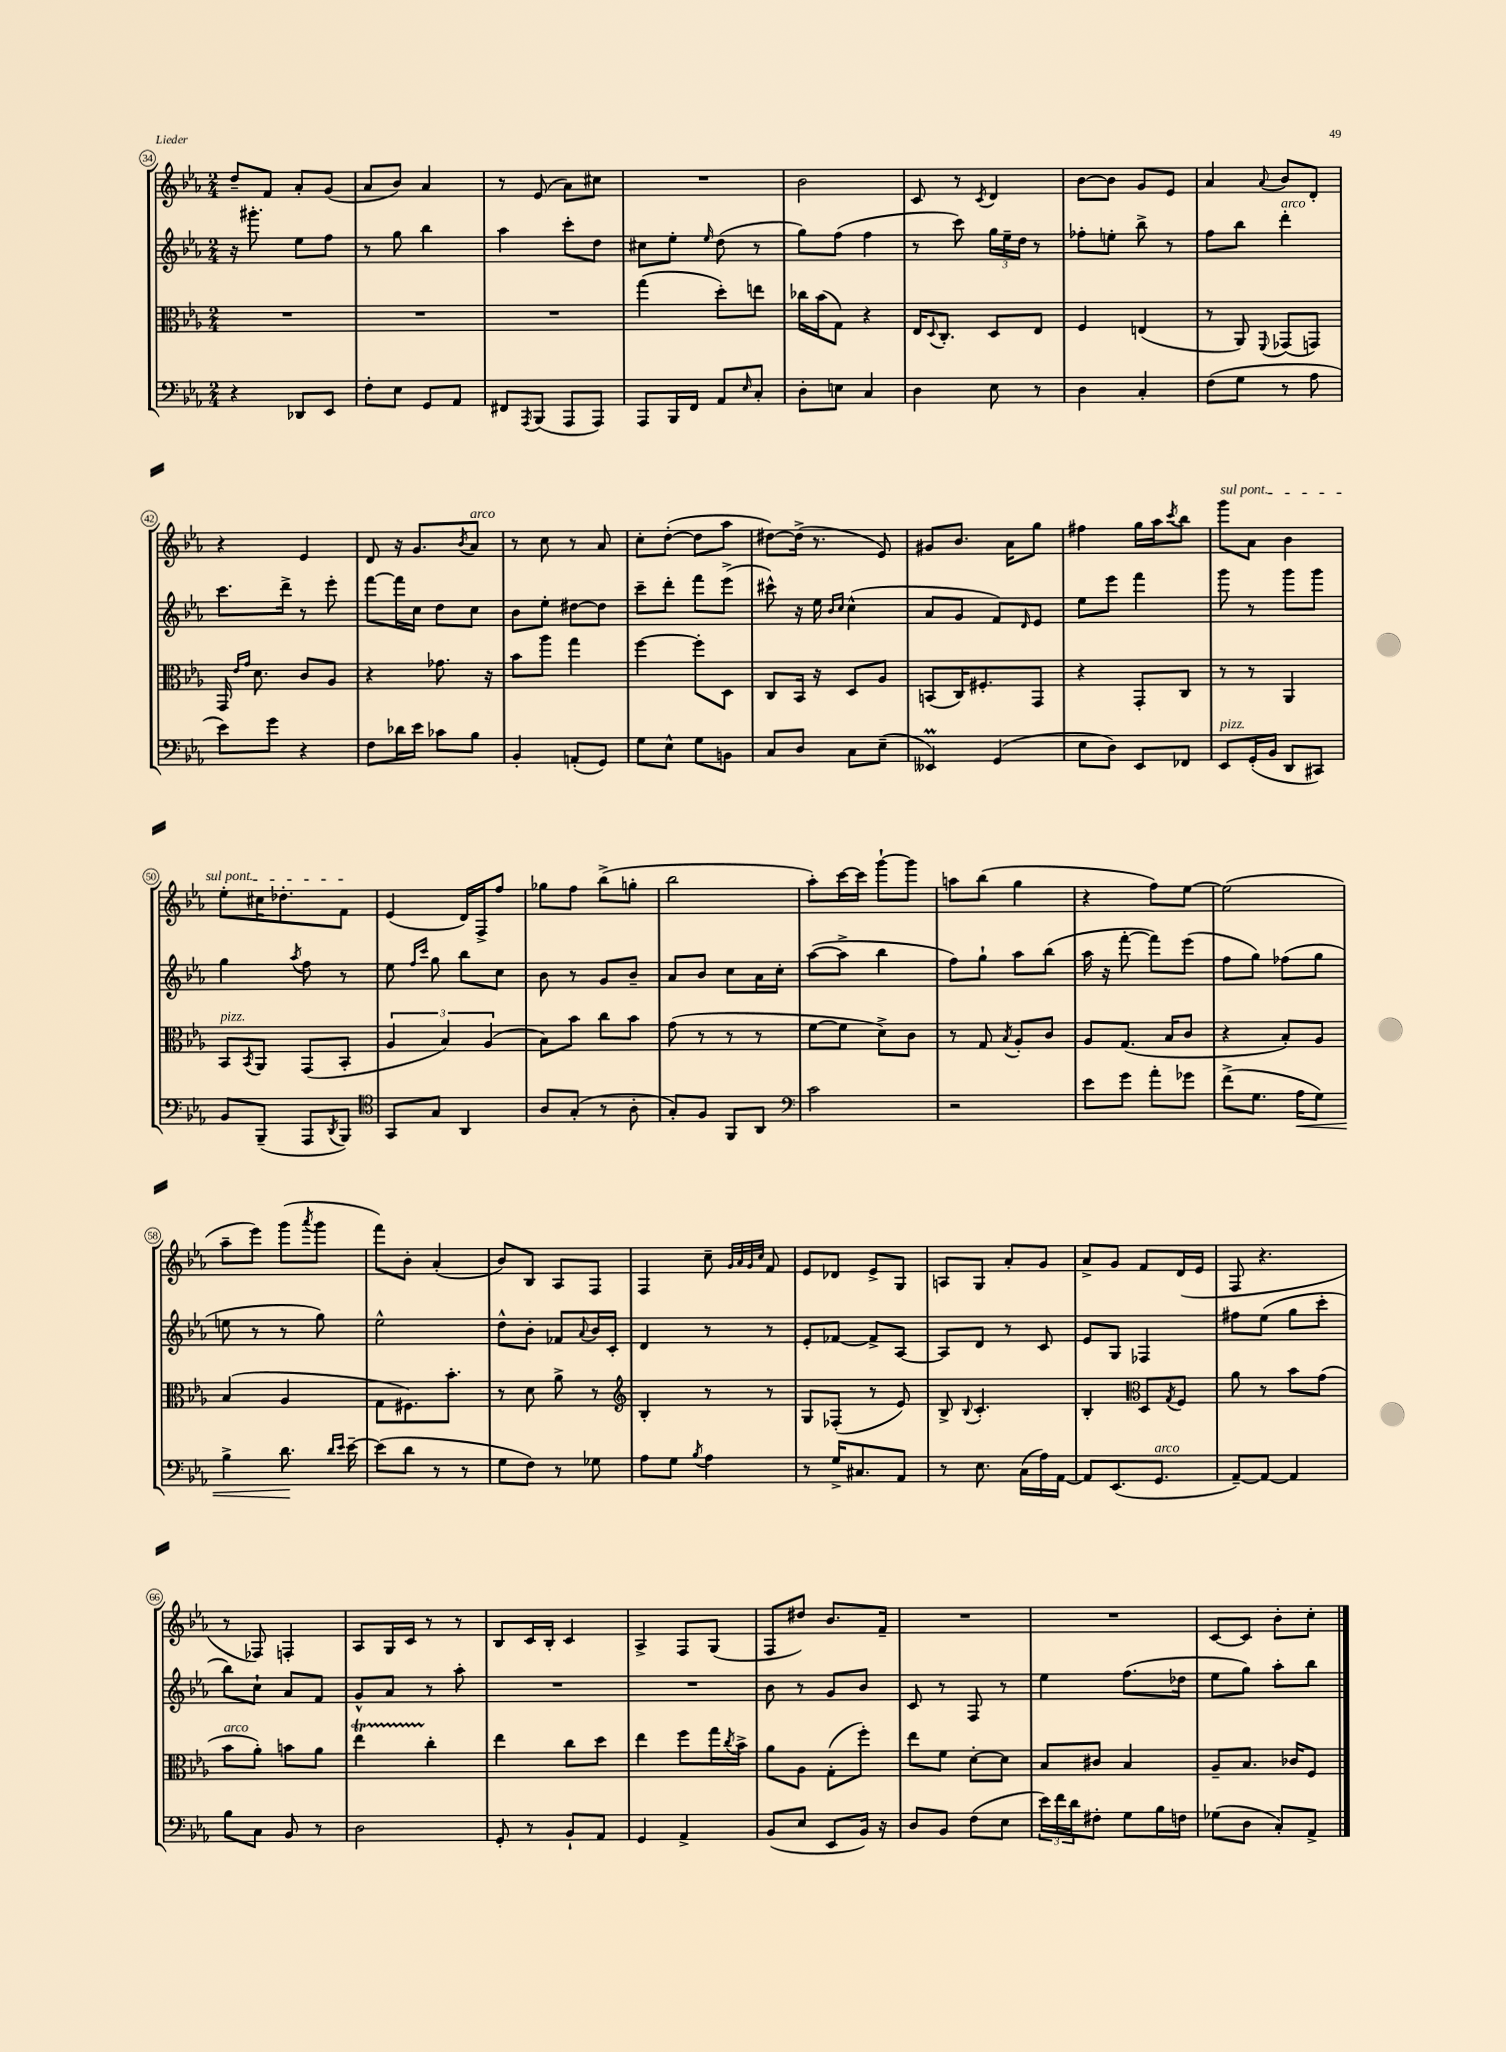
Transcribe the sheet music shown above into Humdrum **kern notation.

**kern	**dynam	**kern	**kern	**kern
*part4	*part4	*part3	*part2	*part1
*staff4	*staff4	*staff3	*staff2	*staff1
*clefF4	*	*clefC3	*clefG2	*clefG2
*k[b-e-a-]	*	*k[b-e-a-]	*k[b-e-a-]	*k[b-e-a-]
*M2/4	*	*M2/4	*M2/4	*M2/4
=34	=34	=34	=34	=34
4r	.	2r	16r	8dd~/L
.	.	.	8.ggg#X'\	.
.	.	.	.	8f/J
8DD-X/L	.	.	8ee-\L	8a-'/L
8EE-/J	.	.	8ff\J	(8g/J
=35	=35	=35	=35	=35
8F'\L	.	2r	8r	8a-/L
8E-\J	.	.	8gg\	8b-/J)
8GG/L	.	.	4bb-\	4a-/
8AA-/J	.	.	.	.
=36	=36	=36	=36	=36
8FF#X/L	.	2r	4aa-\	8r
8qAAA-/	.	.	.	.
(8BBB-/J	.	.	.	(8e-/
8AAA-/L	.	.	8ccc'\L	8a-\L)
8AAA-/J)	.	.	8dd\J	8cc#X\J
=37	=37	=37	=37	=37
8AAA-/L	.	(4gg\	8cc#X\L	2r
16BBB-/L	.	.	8ee-'\J	.
16FF/JJ	.	.	.	.
.	.	.	16qqee-/	.
8AA-/L	.	8dd'\L)	(8dd\	.
16qqE-/	.	.	.	.
8C'/J	.	8een\J	8r	.
=38	=38	=38	=38	=38
8D'\L	.	16cc-X\LL	8gg\L)	2b-\
.	.	(16b-\J	.	.
8En\J	.	8G\J)	(8ff\J	.
4C/	.	4r	4ff\	.
=39	=39	=39	=39	=39
4D\	.	16E-/KL	8r	8c/
.	.	8qqD/	.	.
.	.	8.C'/J	.	.
.	.	.	8ccc\)	8r
.	.	.	.	8qc/
8E-\	.	8D/L	24gg\LL	4d/
.	.	.	24ee-~\	.
.	.	.	24dd\JJ	.
8r	.	8E-/J	8r	.
=40	=40	=40	=40	=40
4D\	.	4F/	8ff-X'\L	[8b-\L
.	.	.	8een'\J	8b-\J]
4C'/	.	(4En/	8bb-^\	8g/L
.	.	.	8r	8e-/J
=41	=41	=41	=41	=41
(8F\L	.	8r	8ff\L	4a-/
8G\J	.	8AA-/)	8bb-\J	.
.	.	8qqFF/	.	8qqa-/
!	!	!	!LO:TX:a:i:t=arco	!
8r	.	(8GG-X/L	4ddd'\	8b-/L
8A-\	.	8GGn/J)	.	8d'/J
!!LO:LB:g=z
=42	=42	=42	=42	=42
8e-\L)	.	16GG/	8.ccc\L	4r
.	.	16qqe-/LL	.	.
.	.	16qqg/JJ	.	.
.	.	8.d\	.	.
8g\J	.	.	.	.
.	.	.	16ddd^\Jk	.
4r	.	8c/L	8r	4e-/
.	.	8A-/J	8eee-'\	.
=43	=43	=43	=43	=43
8F\L	.	4r	[8fff\L	8d/
16d-X\L	.	.	16fff\L]	16r
16e-\JJ	.	.	16cc\JJ	8.g/L
8c-X\L	.	8.g-X\	8dd\L	.
.	.	.	.	8qb-/
!	!	!	!	!LO:TX:a:i:t=arco
8B-\J	.	.	8cc\J	8a-/J
.	.	16r	.	.
=44	=44	=44	=44	=44
4BB-'/	.	8b-\L	8b-\L	8r
.	.	8aa-\J	8ee-'\J	8cc\
(8AAn'/L	.	4gg\	[8dd#X\L	8r
8GG/J)	.	.	8dd#\J]	8a-/
=45	=45	=45	=45	=45
8G\L	.	[4ff\	8ccc~\L	8cc'\L
8E-^^\J	.	.	8ddd'\J	([8dd'\J
8G\L	.	8ff'\L]	8fff\L	8dd\L]
8BBn\J	.	8D\J	(8eee-^\J	8aa-\J
=46	=46	=46	=46	=46
8C/L	.	8C/L	8ccc#X^^\)	[8dd#X\L)
8D/J	.	16BB-/Jk	16r	(16dd#^\Jk]
.	.	16r	16ee-\	8.r
.	.	.	16qqb-/LL	.
.	.	.	16qqcc/JJ	.
8C\L	.	8D/L	(4cc^^\	.
(8E-~\J	.	8A-/J	.	8e-/)
=47	=47	=47	=47	=47
4EE--XM/)	.	(8BBn/L	8a-/L	8g#X/L
.	.	16C/K)	8g/J	8.b-/J
.	.	8.F#X'/	.	.
(4GG/	.	.	8f/L)	.
.	.	.	.	16a-\KL
.	.	.	16qqd/	.
.	.	8GG/J	8e-/J	8gg\J
=48	=48	=48	=48	=48
8E-\L	.	4r	8ee-\L	4ff#X\
8D\J)	.	.	8eee-\J	.
8EE-/L	.	8GG'/L	4fff\	16gg\LL
.	.	.	.	16aa-\J
.	.	.	.	8qccc/
8FF-X/J	.	8C/J	.	8bb-\J
=49	=49	=49	=49	=49
!	!	!	!	!LO:TX:a:i:t=sul pont.
!LO:TX:a:i:t=pizz.	!	!	!	!
8EE-/L	.	8r	8ggg\	8ggg\L
(16GG'/L	.	8r	8r	8a-\J
16BB-/JJ	.	.	.	.
8DD/L	.	4AA-/	8ggg\L	4b-\
8CC#X/J)	.	.	8ggg\J	.
!!LO:LB:g=z
=50	=50	=50	=50	=50
!	!	!LO:TX:a:i:t=pizz.	!	!
8BB-/L	.	8BB-/L	4gg\	8ee-'\L
.	.	8qBB-/	.	.
(8BBB-~/J	.	8AA-/J	.	16cc#X\K
.	.	.	.	8.dd-X'\
.	.	.	8qaa-/	.
8AAA-/L	.	(8GG/L	8ff\	.
8qDD/	.	.	.	.
8BBB-/J)	.	8BB-'/J	8r	8f\J
=51	=51	=51	=51	=51
*clefC4	*	*	*	*
8GG/L	.	6A-/	8ee-\	(4e-/
.	.	.	16qqff/LL	.
.	.	.	16qqccc/JJ	.
8G/J	.	.	8gg\	.
.	.	6B-/)	.	.
4AA-/	.	.	8bb-\L	16d/LL)
.	.	.	.	16F^/J
.	.	(6A-/	.	.
.	.	.	8cc\J	8ff/J
=52	=52	=52	=52	=52
8A-/L	.	8B-\L)	8b-\	8gg-X\L
(8G'/J	.	8b-\J	8r	8ff\J
8r	.	8cc\L	8g/L	(8bb-^\L
8A-'\	.	8b-\J	8b-~/J	8ggn'\J
=53	=53	=53	=53	=53
8G'/L)	.	(8g\	8a-/L	2bb-\
8F/J	.	8r	8b-/J	.
8FF/L	.	8r	8cc\L	.
8AA-/J	.	8r	16a-\L	.
.	.	.	16cc'\JJ	.
=54	=54	=54	=54	=54
*clefF4	*	*	*	*
2c\	.	[8f\L	([8aa-\L	8aa-'\L)
.	.	8f\J]	8aa-^\J]	[16ccc\L
.	.	.	.	16ccc\JJ]
.	.	8d^\L)	4bb-\	[8ggg`\L
.	.	8c\J	.	8ggg\J]
=55	=55	=55	=55	=55
2r	.	8r	8ff\L)	8aan\L
.	.	8G/	8gg`\J	(8bb-\J
.	.	8qB-/	.	.
.	.	8A-'/L	8aa-\L	4gg\
.	.	8c/J	(8bb-\J	.
=56	=56	=56	=56	=56
8e-\L	.	8A-/L	16aa-\	4r
.	.	.	16r	.
8g\J	.	(8.G/J	[8fff'\	.
8a-'\L	.	.	8fff\L])	8ff\L)
.	.	16B-/KL	.	.
8g-X\J	.	8c/J	(8eee-\J	[8ee-\J
=57	=57	=57	=57	=57
(8f^\L	.	4r	8ff\L	(2ee-\]
8.G\J	.	.	8gg\J)	.
.	.	8B-'/L)	(8ff-X\L	.
!	!LO:HP:b	!	!	!
16A-\KL	<	.	.	.
8G\J)	.	8A-/J	8gg\J	.
!!LO:LB:g=z
=58	=58	=58	=58	=58
4B-^\	.	(4B-/	8een\	8aa-~\L
.	.	.	8r	8eee-\J)
8.d\	.	4A-/	8r	(8ggg\L
.	.	.	.	8qaaa-/
.	.	.	8gg\)	8ggg\J
16qqd/LL	.	.	.	.
16qqe-/JJ	.	.	.	.
[16e-~\	[	.	.	.
=59	=59	=59	=59	=59
(8e-\L]	.	8G\L	2ee-^^\	8fff\L)
8d\J	.	8.F#X\)	.	8b-'\J
8r	.	.	.	(4a-'/
.	.	8.b-'\J	.	.
8r	.	.	.	.
=60	=60	=60	=60	=60
8G\L	.	8r	8dd^^\L	8b-/L)
8F\J)	.	8d\	8b-'\J	8B-/J
8r	.	8a-^\	8f-X/L	8A-/L
.	.	.	8qqa-/	.
8G-X\	.	8r	16b-/L	8F/J
.	.	.	16c'/JJ	.
=61	=61	=61	=61	=61
*	*	*clefG2	*	*
8A-\L	.	4B-'/	4d/	4F/
8G\J	.	.	.	.
8qB-/	.	.	.	.
4A-\	.	8r	8r	8cc~\
.	.	.	.	32qqg/LLL
.	.	.	.	32qqa-/
.	.	.	.	32qqg/
.	.	.	.	32qqcc/JJJ
.	.	8r	8r	8f/
=62	=62	=62	=62	=62
8r	.	8G/L	8e-'/L	8e-/L
16G^/KL	.	(8F-X'/J	[8f-X/J	8d-X/J
8.C#X/	.	.	.	.
.	.	8r	8f-^/L]	8e-^/L
8AA-/J	.	8e-/)	[8A-/J	8G/J
=63	=63	=63	=63	=63
8r	.	8B-^/	8A-/L]	8An/L
.	.	8qqB-/	.	.
8.E-\	.	4.c'/	8d/J	8G/J
.	.	.	8r	8a-'/L
(16C\LL	.	.	.	.
16A-\)	.	.	8c/	8g/J
[16AA-\JJ	.	.	.	.
=64	=64	=64	=64	=64
8AA-/L]	.	4B-'/	8e-/L	8a-^/L
(8.EE-/	.	.	8G/J	8g/J
*	*	*clefC3	*	*
.	.	8D/L	4F-X/	8f/L
!LO:TX:a:i:t=arco	!	!	!	!
8.GG/J	.	.	.	.
.	.	8qG/	.	.
.	.	8F/J	.	(16d/L
.	.	.	.	16e-/JJ
=65	=65	=65	=65	=65
[8AA-~/L)	.	8a-\	8ff#X\L	8F/
8AA-/J_	.	8r	(8ee-\J	4.r
4AA-/]	.	8b-\L	8gg\L	.
.	.	(8g\J	8ccc'\J	.
!!LO:LB:g=z
=66	=66	=66	=66	=66
!	!	!LO:TX:a:i:t=arco	!	!
8B-\L	.	8b-\L	8bb-\L)	8r
8C\J	.	8a-'\J)	8cc`\J	8F-X/)
8BB-/	.	8bn\L	8a-/L	4Fn'/
8r	.	8a-\J	8f/J	.
=67	=67	=67	=67	=67
2D\	.	4ee-T\	8g^^/L	8A-/L
.	.	.	8a-/J	16G/L
.	.	.	.	16c/JJ
.	.	4cc'\	8r	8r
.	.	.	8aa-'\	8r
=68	=68	=68	=68	=68
8GG'/	.	4ee-\	2r	8B-/L
8r	.	.	.	16c/L
.	.	.	.	16B-'/JJ
8BB-`/L	.	8cc\L	.	4c/
8AA-/J	.	8dd\J	.	.
=69	=69	=69	=69	=69
4GG/	.	4ee-\	2r	4A-^/
4AA-^/	.	8ff\L	.	8F/L
.	.	16gg\L	.	(8G/J
.	.	8qcc/	.	.
.	.	16b-^\JJ	.	.
=70	=70	=70	=70	=70
(8BB-/L	.	8a-\L	8b-\	8F/L
8E-/J	.	8A-\J	8r	8dd#X/J)
8EE-/L	.	(8G'\L	8g/L	8.b-/L
16BB-/Jk)	.	8ff'\J)	8b-/J	.
16r	.	.	.	16f~/Jk
=71	=71	=71	=71	=71
8D/L	.	8ee-\L	8c/	2r
8BB-/J	.	8f\J	8r	.
(8F\L	.	[8d'\L	8F/	.
8E-\J	.	8d\J]	8r	.
=72	=72	=72	=72	=72
24e-\LL)	.	8B-/L	4ee-\	2r
24f\	.	.	.	.
24d\J	.	.	.	.
8F#X'\J	.	8c#X/J	.	.
8G\L	.	4B-/	(8.ff\L	.
16B-\L	.	.	.	.
16Fn\JJ	.	.	16dd-X\Jk	.
=73	=73	=73	=73	=73
(8G-X\L	.	8A-~/L	8ee-\L	[8c/L
8D\J	.	8.B-/J	8gg\J)	8c/J]
8C'/L)	.	.	8aa-'\L	8b-'\L
.	.	16c-X/KL	.	.
8AA-^/J	.	8F/J	8bb-\J	8cc'\J
==	==	==	==	==
*-	*-	*-	*-	*-
